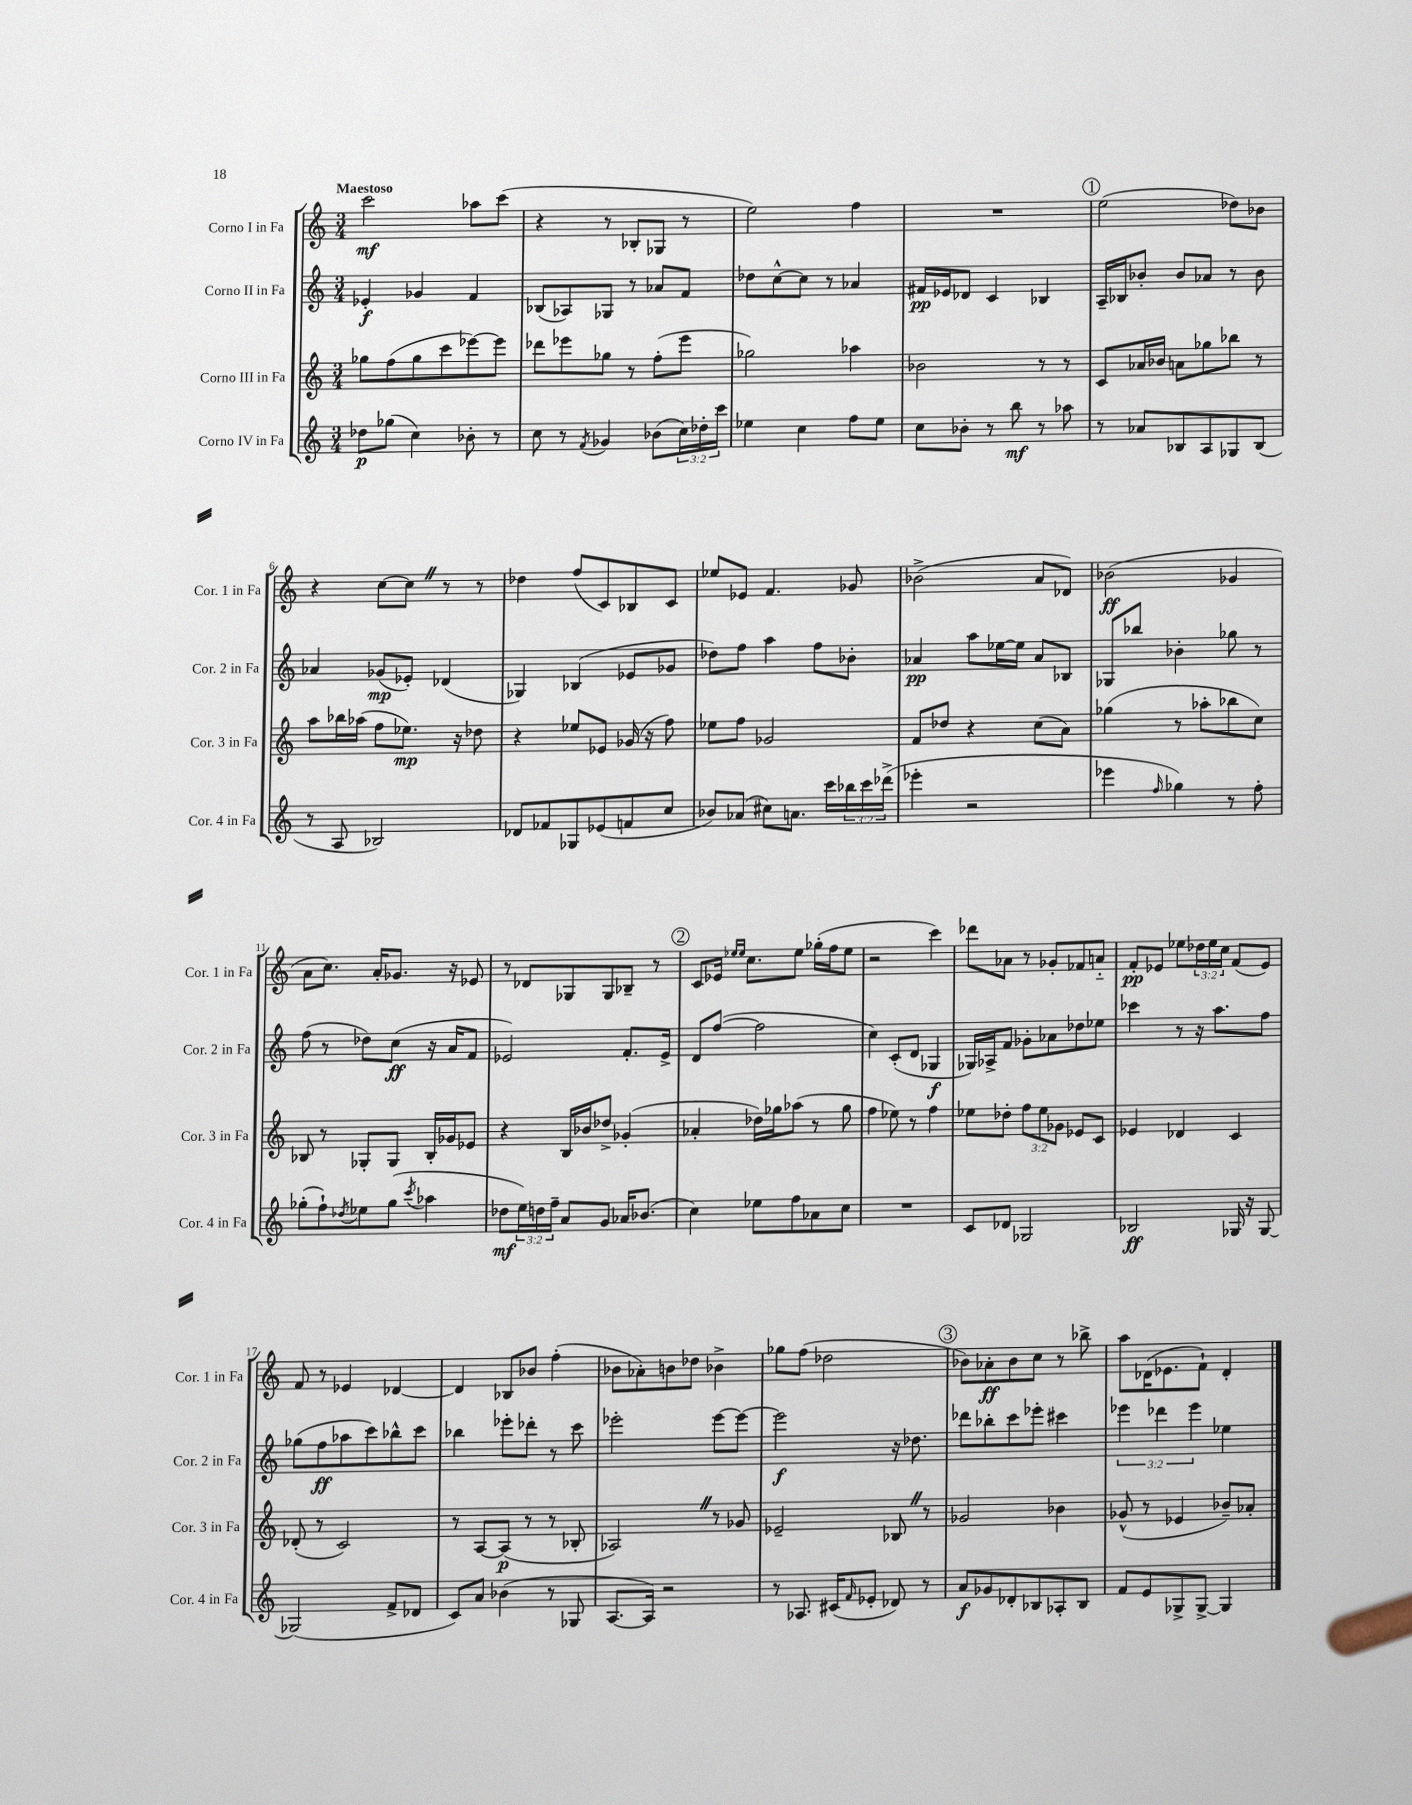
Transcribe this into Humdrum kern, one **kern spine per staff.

**kern	**kern	**kern	**kern
*staff4	*staff3	*staff2	*staff1
*clefG2	*clefG2	*clefG2	*clefG2
*k[]	*k[]	*k[]	*k[]
*M3/4	*M3/4	*M3/4	*M3/4
8dd-\L	8gg-\L	4e-'/	2ccc\
(8gg-\J	(8ff\	.	.
4cc\)	8gg-\	4g-/	.
.	8ccc\	.	.
8b-'\	[8eee-\)	4f/	8aa-\L
8r	8eee-\]J	.	(8ccc\J
=	=	=	=
8cc\	8ddd-\L	(8B-/L	4r
8r	8eee-\	8A-/)	.
8qf/	.	.	.
4g-/	8gg-\J	8G-/J	8r
.	8r	8r	8B-'/L
(8b-\L	(8ff'\L	8a-/L	8G-/J
24cc\L)	8eee-\J	8f/J	8r
24dd-'\	.	.	.
24ccc\JJ	.	.	.
=	=	=	=
4ee-\	2gg-\)	8dd-\L	2ee\)
.	.	[8cc^^\	.
4cc\	.	8cc\]J	.
.	.	8r	.
8ff\L	4aa-\	4a-/	4ff\
8ee-\J	.	.	.
=	=	=	=
8cc\L	2b-\	16f#/LL	2.r
.	.	16e-/J	.
8b-'\J	.	8d-/J	.
8r	.	4c/	.
8bb\	.	.	.
8r	8r	4B-/	.
8aa-\	8r	.	.
=	=	=	=
8r	8c/L	16A~/LL	(2ee\
.	.	16B-/J	.
8a-/L	16a-/L	8b-'/J	.
.	16b-/JJ	.	.
8B-/	8a\L	8b-/L	.
8A/	8gg-\	8a-/J	.
8G-/	8bb-\J	8r	8dd-\L)
(8B-/J	8r	8b-\	8b-\J
=	=	=	=
8r	8aa\L	4a-/	4r
8A/	16bb-\L	.	.
.	(16aa-\JJ	.	.
2B-/)	8ff\L	(8g-/L	[8cc\L
.	8.ee-\J)	8e-'/J)	8cc\]J
.	.	(4d-/	8r
.	16r	.	.
.	8dd-\	.	8r
=	=	=	=
8d-/L	4r	4G-/)	4dd-\
8f-/	.	.	.
8G-/	8ee-/L	(4B-/	(8ff/L
(8e-/	8e-/J	.	8c/)
8f/	(16g-/	8e-/L	8B-/
.	16r	.	.
8cc/J	8ff\)	8g-/J	8c/J
=	=	=	=
8b-/L)	8ee-\L	8dd-\L)	8ee-/L
(8a-/J	8ff\J	8ff\J	8e-/J
8cc#\L)	2g-/	4aa\	4.f/
8.a\J	.	.	.
.	.	8ff\L	.
16ccc\LL	.	.	.
24bb-\	.	8b-'\J	8g-/
24ccc\	.	.	.
(24ddd-^\JJ	.	.	.
=	=	=	=
4eee-'\	8f/L	4a-/	(2b-^\
.	8dd-/J	.	.
2r	4r	8aa\L	.
.	.	[16ee-\L	.
.	.	16ee-\]JJ	.
.	(8cc\L	8a-/L	8a/L
.	8a\J)	8B-/J	8d-/J)
=	=	=	=
4eee-\	(4gg-\	8G-/L	(2b-\
.	.	8bb-/J	.
16qqff/	.	.	.
4gg-\)	8r	4b-'\	.
.	8aa-'\L	.	.
8r	8bb-\	8gg-\	4g-/
8ff'\	8cc\J)	8r	.
=	=	=	=
(8gg-'\L	8B-/	(8ff\	8a\L
8ff`\)	8r	8r	8.cc\J)
8qdd-/	.	.	.
8ee-\	8G-'/L	8dd-\L)	.
.	.	.	16a'/LK
(8gg-\J	8G-/J	(8cc\J	8.g-/J
8qccc/	.	.	.
4aa-\	16B-'/LL	16r	.
.	16g-/J	16a/LK	16r
.	8e-/J	8f/J	8e-/
=	=	=	=
8dd-\L	4r	2e-/)	8r
24ee\L)	.	.	8d-/L
24dd\	.	.	.
24ff~\JJ	.	.	.
8a/L	16B/LL	.	8G-/
.	16b-/J	.	.
8g/J	8dd-^/J	.	8G-/
16a-/LK	(4g-'/	8.f'/L	8B-~/J
(8.b-/J	.	.	.
.	.	.	8r
.	.	16e-^/Jk	.
=	=	=	=
4cc\)	4a-'/	8d/L	8c/L
.	.	([8ff/J	16e-/Jk
.	.	.	16qqee-/LL
.	.	.	16qqee-/JJ
.	.	.	8.cc\L
8ee-\L	16dd-\LL)	2ff\]	.
.	16gg-\J	.	.
8ff\	(8aa-\J	.	8ee-\J
8a-\	8r	.	(16gg-'\LL
.	.	.	16ff\J
8cc\J	8gg-\	.	8ee-\J
=	=	=	=
2.r	4ff\	4cc\)	2r
.	8ee-\)	(8c'/L	.
.	8r	8d/J	.
.	4ff\	4G-/	4ccc\)
=	=	=	=
8c/L	8ee-\L	16G-/LL)	8ddd-\L
.	.	16A-^/J	.
8d-/J	8dd-'\J	8f/J	8a-\J
2G-/	12ff\L	8g-'\L	8r
.	12ee-\	.	.
.	.	8a-\	8g-'/L
.	12g-\J	.	.
.	8e-/L	8dd-\	8f-/
.	8c/J	8ee-\J	8a'~/J
=	=	=	=
2B-/	4e-/	4ccc-\	8f'/L
.	.	.	8e-/J
.	4d-/	8r	8ee-\L
.	.	16r	24dd-\L
.	.	.	24ee-\
.	.	8.aa\L	.
.	.	.	24cc\JJ
16G-/	4c/	.	(8f/L
16r	.	.	.
[8G-/	.	8ff\J	8e-/J)
=	=	=	=
(2G-/]	(8d-'/	(8gg-\L	8f/
.	8r	8ff\	8r
.	2c/)	8aa-\	4e-/
.	.	8ccc\)	.
8f^/L	.	8bb-^^\	[4d-/
8d-/J	.	8ccc\J	.
=	=	=	=
8c/L)	8r	4bb-\	4d-/]
8a/J	[8A/L	.	.
(4b-\	(8A/]J	8eee-'\L	8B-/L
.	8r	8ddd-'\J	8b-/J
8r	8r	8r	(4ff'\
8G-/	8B-'/	8ccc\	.
=	=	=	=
[8.A/L	2A-/)	2eee-'\	8b-\L
.	.	.	8a-'\)
16A/]Jk)	.	.	.
2r	.	.	8b\
.	.	.	8dd-\J
.	8r	[8eee-\L	4b-^\
.	8g-/	8eee-\_J	.
=	=	=	=
8r	2e-~/	2eee-\]	8gg-\L
8.A-/	.	.	(8ff\J
.	.	.	2dd-\
(16c#/LK	.	.	.
16qqf/	.	.	.
8e-'/J	.	.	.
8d-/)	8B-/	16r	.
.	.	8.dd-\	.
8r	8r	.	.
=	=	=	=
8a/L	2g-/	8ddd-\L	8b-\L)
8g-/	.	8bb-'\	8a-'\
8d-'/	.	8ccc\	8b-\
8B-/	.	8eee-'\J	8cc\J
8A-'/	4b-\	4ccc#\	8r
8B-/J	.	.	8bb-^\
=	=	=	=
8f/L	(8g-^^/	6eee-\	8aa\L
8e/	8r	.	(16d-\K
.	.	6ddd-\	.
.	.	.	8.e-\
8G-^/	4e-/	.	.
.	.	6eee-\	.
[8G-^/J	.	.	8f`\J)
4G-/]	8b-~/L)	4ee-\	4d-'/
.	8a-'/J	.	.
==	==	==	==
*-	*-	*-	*-
